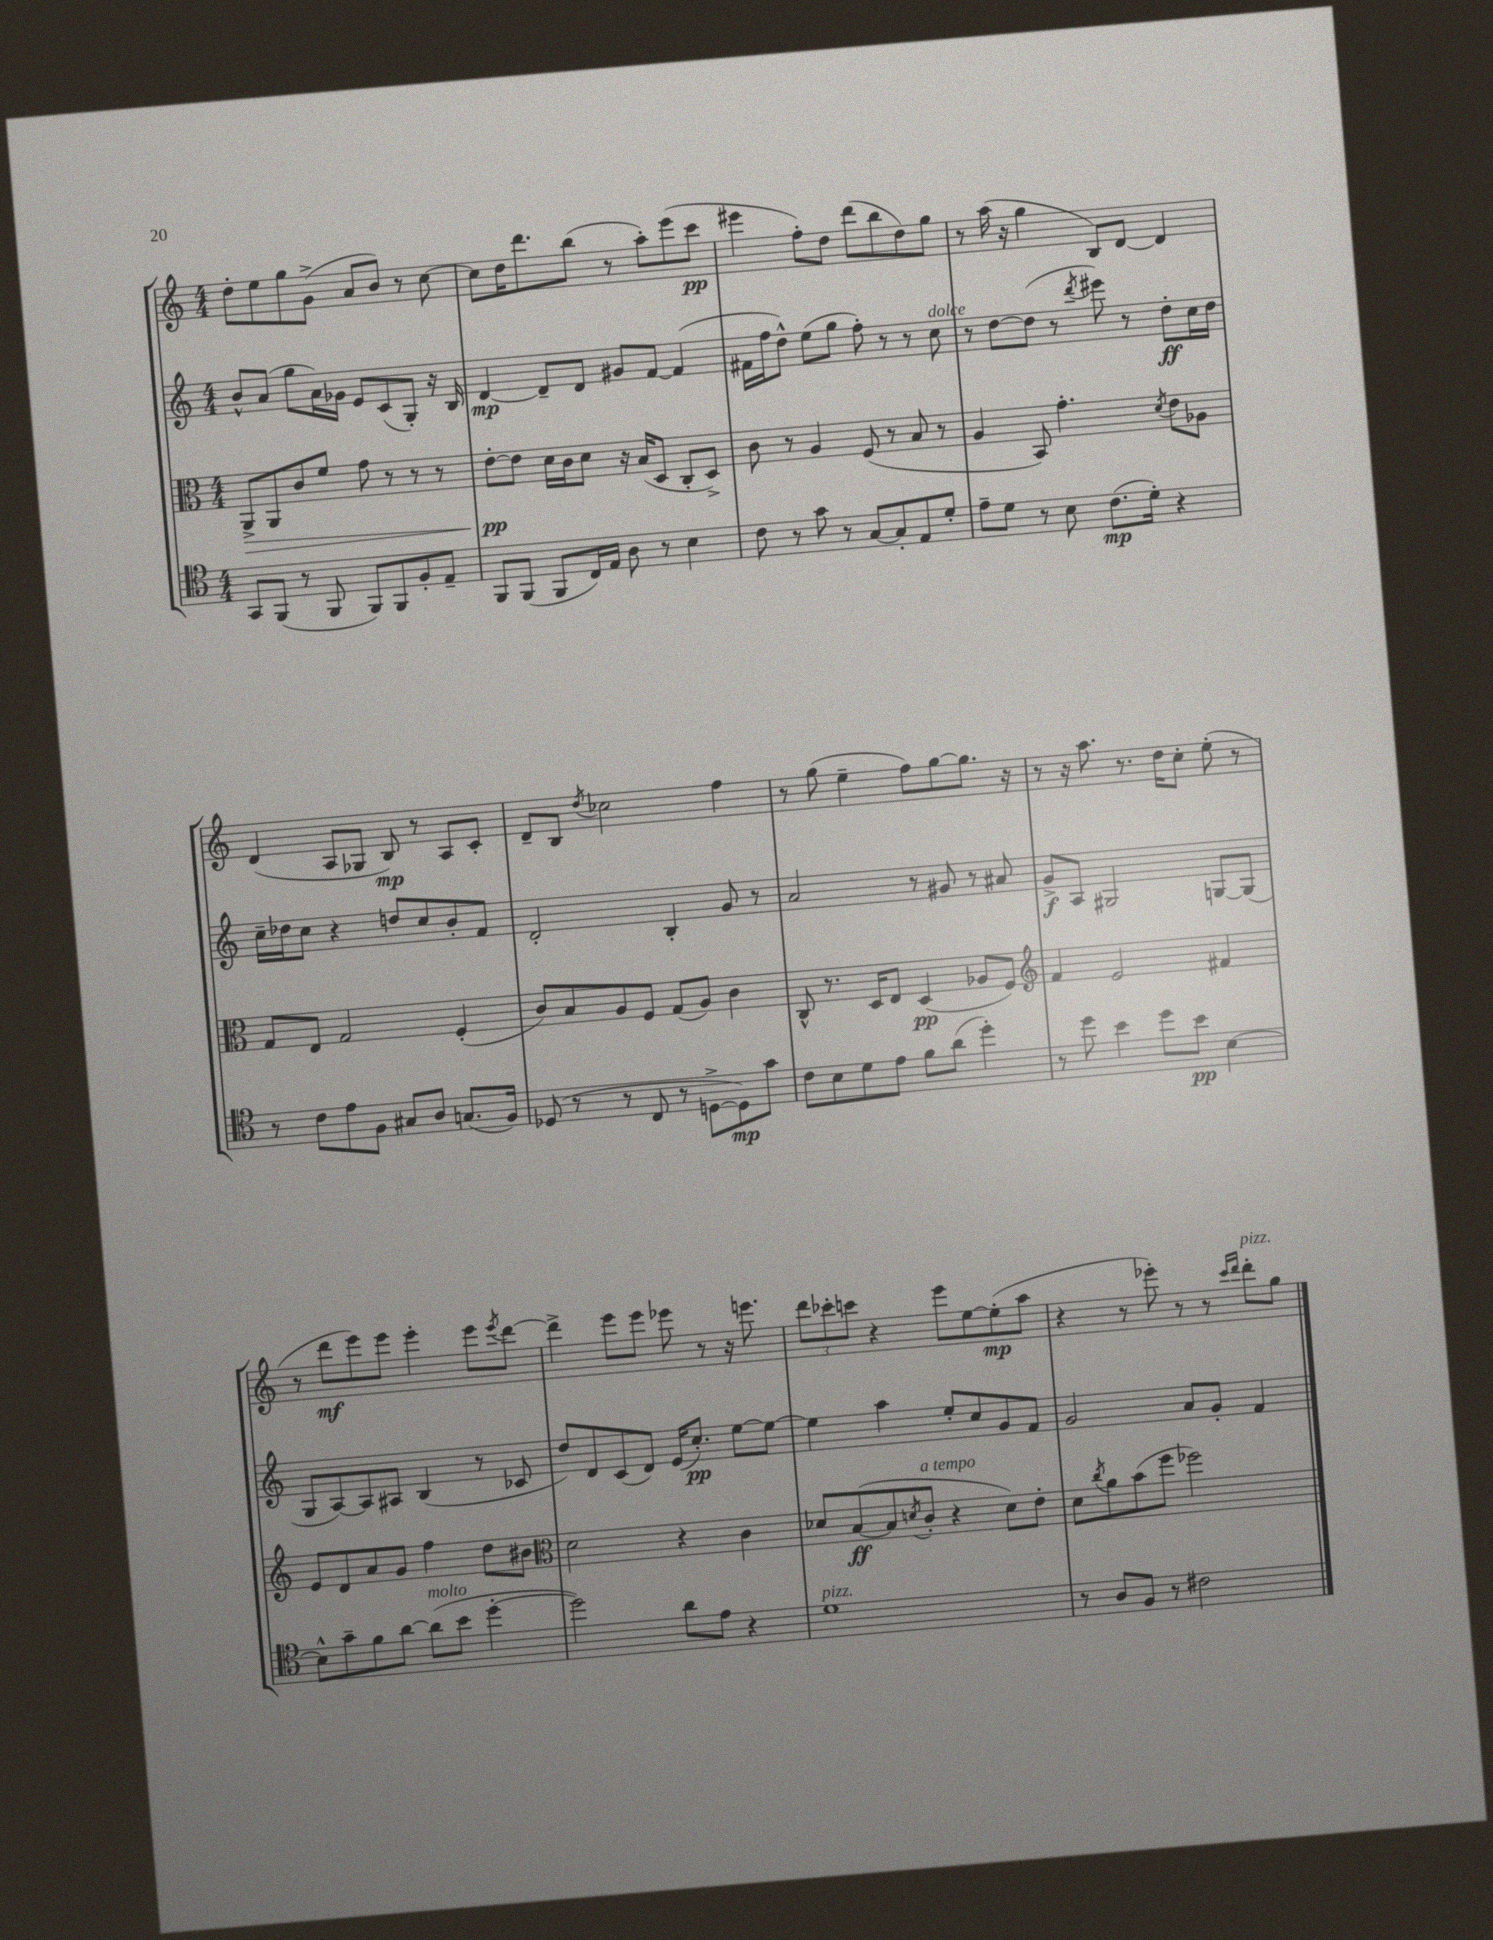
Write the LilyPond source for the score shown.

<<
\new StaffGroup <<
\new Staff = "s0" {
    \clef treble \key c \major \numericTimeSignature \time 4/4
    d''8-. e''8 g''8 g'8->( a'8 b'8) r8 c''8~ |
    c''8 d''16 d'''8. b''8( r8 a''8-.) e'''8( c'''8\pp |
    eis'''4 f''8-.) d''8 d'''8( b''8 d''8) g''8 |
    r8 a''16( r16 g''4 b8) d'8~ d'4 |
    d'4( a8 ges8 b8\mp) r8 a8 c'8-. |
    d'8-- b8 \acciaccatura { d''8 } ces''2 f''4 |
    r8 g''8( e''4-- f''8) g''8~ g''8. r16 |
    r8 r16 a''8. r8. d''16 c''8-. e''8-.( r8 |
    r8 d'''8\mf e'''8) e'''8 e'''4-. e'''8 \acciaccatura { e'''8 } d'''8~ |
    d'''4-> e'''8 e'''8 ees'''8 r8 r16 e'''8. |
    \tuplet 3/2 { d'''8 ces'''8-. c'''8 } r4 e'''8 e''8~ e''8-.\mp( a''8 |
    r4 r8 ees'''8-.) r8 r8 \grace { c'''16 d'''16 } d'''8-.^\markup { \italic "pizz." } g''8 \bar "|." |
}
\new Staff = "s1" {
    \clef treble \key c \major \numericTimeSignature \time 4/4
    b'8-^ a'8( g''8 a'16) ges'16 e'8 c'8( g8-.) r16 b16 |
    d'4~\mp d'8-- d'8 gis'8 f'8~ f'4( |
    fis'16 f''16 d''8-^) e''8( g''8 f''8-.) r8 r8 c''8^\markup { \italic "dolce" } |
    r8 d''8~ d''8( r8 \acciaccatura { d'''8 } eis'''8) r8 d''8-.\ff c''16 d''16 |
    c''16-- des''16 c''8 r4 d''8 c''8 b'8-. f'8 |
    d'2-. b4-. g'8 r8 |
    a'2 r8 gis'8 r8 ais'8 |
    g'8->\f a8 gis2 g8~ g8( |
    g8 a8~) a8 ais8 b4( r8 ces'8 |
    d''8) d'8 c'8( d'8) e'16( c''8.-.\pp) e''8~ e''8~ |
    e''4 a''4 e''8-. c''8 g'8 f'8 |
    g'2 a'8 g'8-. f'4 \bar "|." |
}
\new Staff = "s2" {
    \clef alto \key c \major \numericTimeSignature \time 4/4
    a,8->\> a,8 c'8 f'8 g'8 r8 r8 r8 |
    e'8~-.\pp\! e'8 d'16 c'16 d'8 r16 b16( d8 c8-. d8->) |
    c'8 r8 a4 f8( r8 b8 r8 |
    a4 b,8) g'4.-. \acciaccatura { d'8 } e'8 aes8 |
    g8 e8 g2 f4-.( |
    c'8) b8 a8 f8 g8( a8) c'4 |
    c8-^ r8. d16 e8 d4\pp( aes8 f8) |
    \clef treble f'4 e'2 fis'4 |
    e'8 d'8 a'8 g'8 f''4 d''8 bis'8 |
    \clef alto d'2 r4 c'4 |
    des'8 b8~\ff( b8 \acciaccatura { d'8 } c'8-.^\markup { \italic "a tempo" } r4 d'8) e'8-. |
    d'8 \acciaccatura { c''8 } a'8 b'8( f''8 fes''2) \bar "|." |
}
\new Staff = "s3" {
    \clef tenor \key c \major \numericTimeSignature \time 4/4
    g,8 f,8( r8 f,8 f,8) f,8 f8-. e8-- |
    f,8 f,8( f,8 c16) e16 a8 r8 b4 |
    c'8 r8 g'8 r8 g8~ g8-. e8 d'8-. |
    e'8-- d'8 r8 b8 c'8.\mp( d'16-.) r4 |
    r8 c'8 e'8 f8 gis8 a8 g8.( f16) |
    des8( r8 r8 c8 r8 d8~-> d8\mp) g'8 |
    c'8 b8 d'8 e'8 f'8 a'8( d''4-.) |
    r8 d''8 b'4 d''8 b'8\pp b4~ |
    b8-^ g'8-- f'8 a'8~ a'8^\markup { \italic "molto" }( b'8 d''4~-. |
    d''2) a'8 e'8 r4 |
    d'1^\markup { \italic "pizz." } |
    r8 a8 f8 r8 cis'2 \bar "|." |
}
>>
>>
\layout { \context { \Score \remove "Bar_number_engraver" } }
